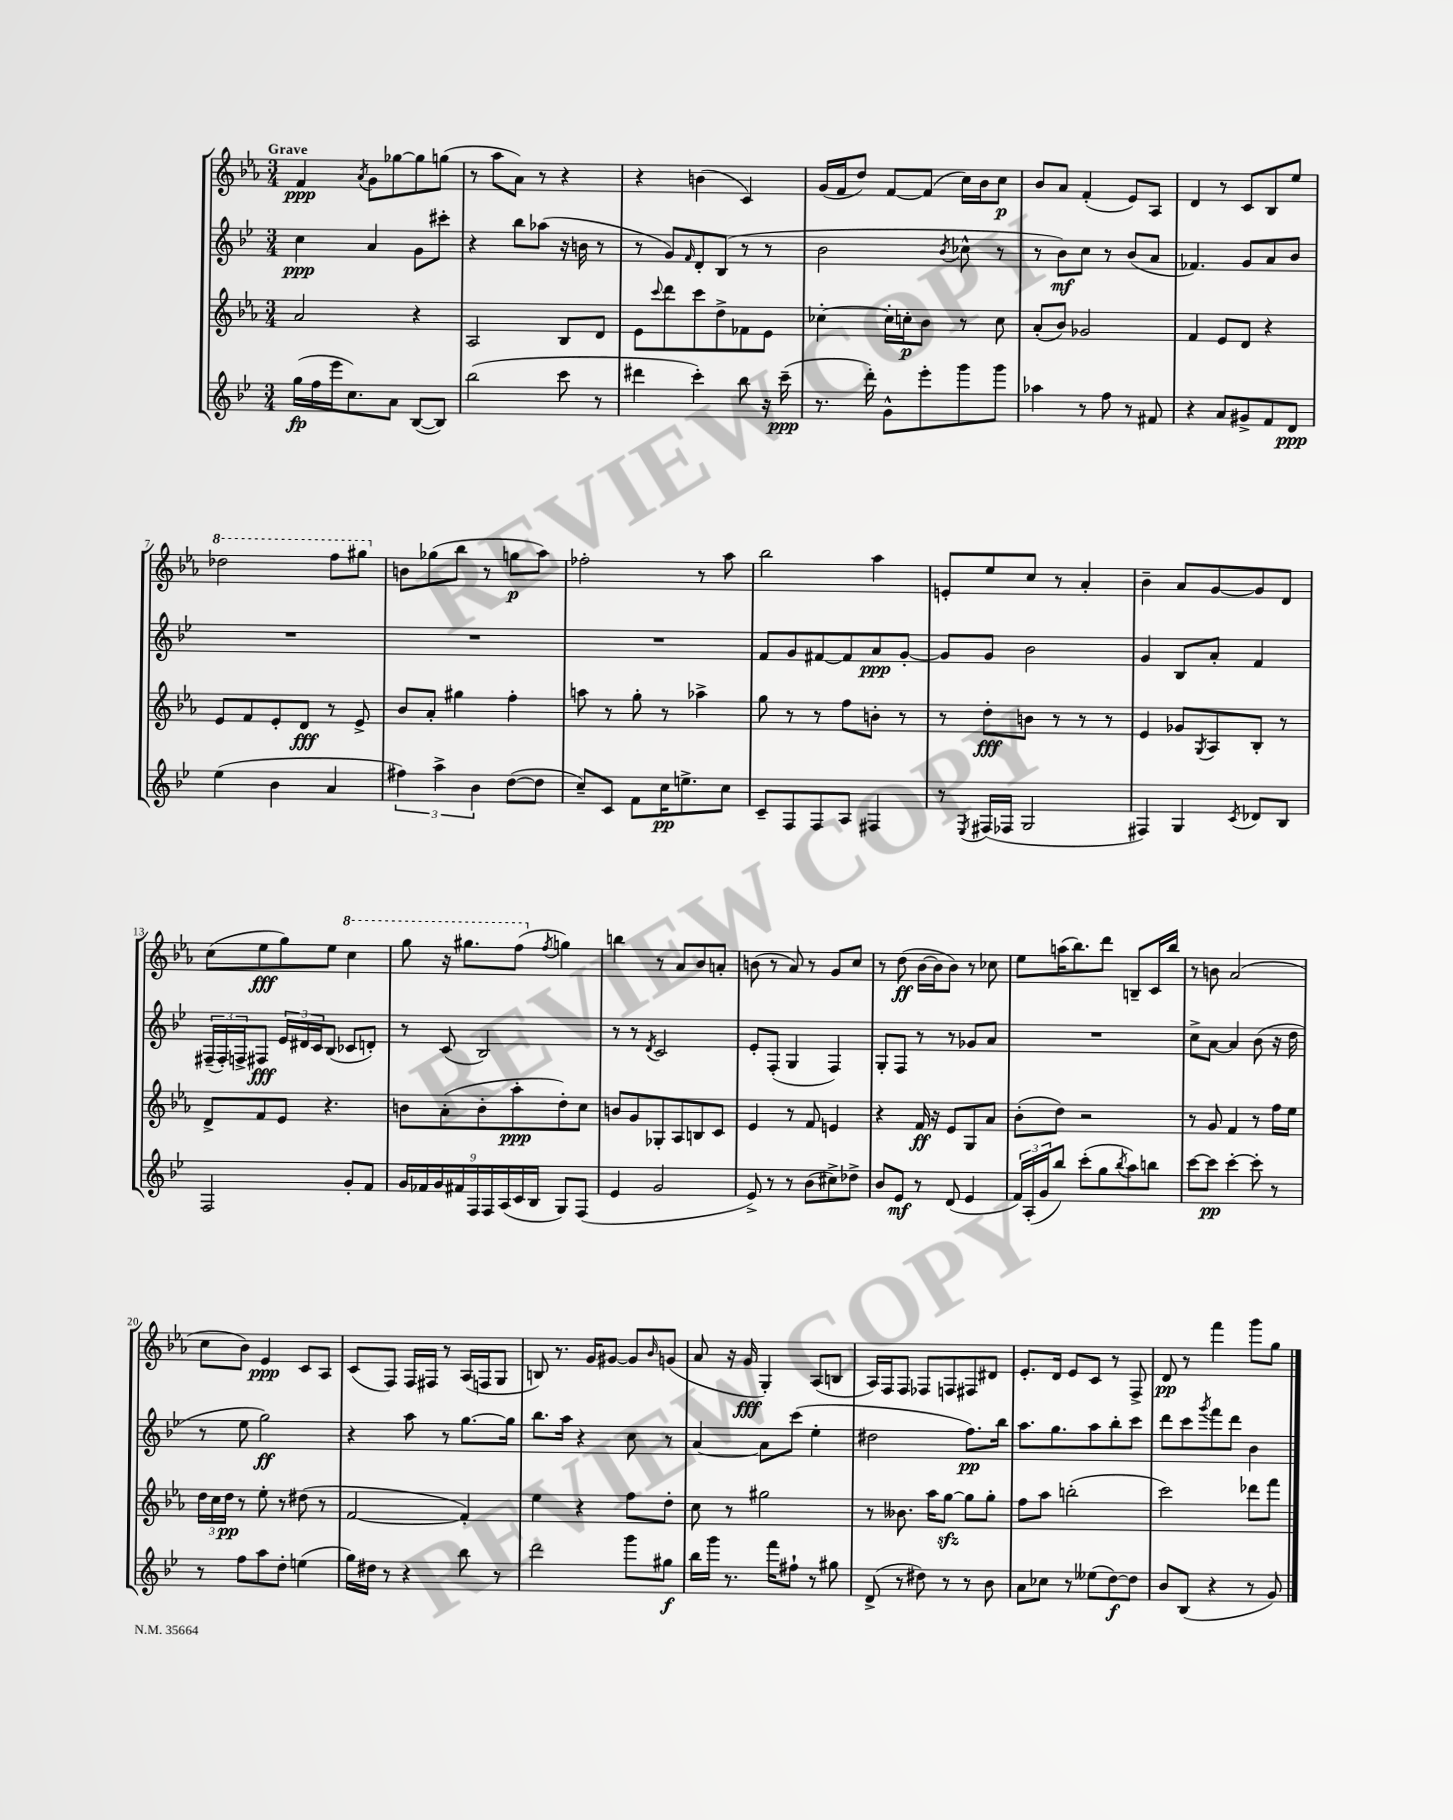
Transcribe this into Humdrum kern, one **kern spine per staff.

**kern	**dynam	**kern	**dynam	**kern	**dynam	**kern	**dynam
*part4	*part4	*part3	*part3	*part2	*part2	*part1	*part1
*staff4	*staff4	*staff3	*staff3	*staff2	*staff2	*staff1	*staff1
*clefG2	*	*clefG2	*	*clefG2	*	*clefG2	*
*k[b-e-]	*	*k[b-e-a-]	*	*k[b-e-]	*	*k[b-e-a-]	*
*M3/4	*	*M3/4	*	*M3/4	*	*M3/4	*
=1	=1	=1	=1	=1	=1	=1	=1
!	!	!	!	!	!	!LO:TX:a:B:t=Grave	!
(16gg\LL	fp	2a-/	.	4cc\	ppp	4f/	ppp
16ff\	.	.	.	.	.	.	.
16eee-\J	.	.	.	.	.	.	.
8.cc\)	.	.	.	.	.	.	.
.	.	.	.	.	.	8qa-/	.
.	.	.	.	4a/	.	8g\L	.
8a\J	.	.	.	.	.	[8gg-X\	.
([8B-/L	.	4r	.	8g\L	.	8gg-\]	.
8B-/J])	.	.	.	8ccc#X'\J	.	(8ggn\J	.
=2	=2	=2	=2	=2	=2	=2	=2
(2bb-\	.	2A-/	.	4r	.	8r	.
.	.	.	.	.	.	8aa-\L	.
.	.	.	.	8bb-\L	.	8a-\J)	.
.	.	.	.	(8aa-X\J	.	8r	.
8ccc\	.	8B-/L	.	16r	.	4r	.
.	.	.	.	16bn\	.	.	.
8r	.	8d/J	.	8r	.	.	.
=3	=3	=3	=3	=3	=3	=3	=3
4ddd#X\	.	8e-\L	.	8r	.	4r	.
.	.	8qqccc/	.	.	.	.	.
.	.	8ddd\	.	8g/L)	.	.	.
.	.	.	.	16qqf/	.	.	.
4ccc'\)	.	8ccc\	.	8d'/	.	(4bn\	.
.	.	8dd^\	.	(8B-/J	.	.	.
8bb-\	.	8f-X\	.	8r	.	4c/)	.
16r	.	8e-\J	.	8r	.	.	.
(16ccc~\	ppp	.	.	.	.	.	.
=4	=4	=4	=4	=4	=4	=4	=4
8.r	.	[4cc-X'\	.	2b-\	.	(16g/LL	.
.	.	.	.	.	.	16f/J	.
.	.	.	.	.	.	8dd/J)	.
16ddd'\)	.	.	.	.	.	.	.
8g^^\L	.	16cc-'\LL]	.	.	.	[8f/L	.
.	.	16ccn'\J	p	.	.	.	.
8eee-'\	.	8b-\J	.	.	.	(8f/J]	.
.	.	.	.	8qb-/	.	.	.
8ggg\	.	8r	.	8cc-X^^\	.	16cc\LL)	.
.	.	.	.	.	.	16b-\J	.
8ggg\J	.	8cc\	.	8r	.	8cc\J	p
=5	=5	=5	=5	=5	=5	=5	=5
4aa-X\	.	(8a-'/L	.	8r	.	8b-/L	.
.	.	8b-/J)	.	8b-\L)	mf	8a-/J	.
8r	.	2g-X/	.	8cc\J	.	(4f'/	.
8ff\	.	.	.	8r	.	.	.
8r	.	.	.	(8b-/L	.	8e-/L)	.
8f#X/	.	.	.	8a/J	.	8A-/J	.
=6	=6	=6	=6	=6	=6	=6	=6
4r	.	4f/	.	4.f-X/)	.	4d/	.
8a/L	.	8e-/L	.	.	.	8r	.
8g#X^/	.	8d/J	.	8g/L	.	8c/L	.
8f/	.	4r	.	8a/	.	8B-/	.
8d/J	ppp	.	.	8b-/J	.	8ee-/J	.
!!LO:LB:g=z
=7	=7	=7	=7	=7	=7	=7	=7
*	*	*	*	*	*	*8va	*
(4ee-\	.	8e-/L	.	2.r	.	2ddd-X\	.
.	.	8f/	.	.	.	.	.
4b-\	.	8e-'/	.	.	.	.	.
.	.	8d/J	fff	.	.	.	.
4a/	.	8r	.	.	.	8fff\L	.
.	.	8e-^/	.	.	.	8ggg#X\J	.
=8	=8	=8	=8	=8	=8	=8	=8
*	*	*	*	*	*	*X8va	*
6ff#X\)	.	8b-/L	.	2.r	.	8bn\L	.
.	.	8a-'/J	.	.	.	(8gg-X\	.
6aa^\	.	.	.	.	.	.	.
.	.	4gg#X\	.	.	.	8bb-\J	.
6b-\	.	.	.	.	.	.	.
.	.	.	.	.	.	8r	.
([8dd\L	.	4ff'\	.	.	.	8ggn\L	p
8dd\J]	.	.	.	.	.	8aa-\J)	.
=9	=9	=9	=9	=9	=9	=9	=9
8cc~/L)	.	8aan\	.	2.r	.	2ff-X'\	.
8c/J	.	8r	.	.	.	.	.
8f\L	.	8gg'\	.	.	.	.	.
16cc\K	pp	8r	.	.	.	.	.
8.een^\	.	.	.	.	.	.	.
.	.	4aa-X^\	.	.	.	8r	.
8cc\J	.	.	.	.	.	8aa-\	.
=10	=10	=10	=10	=10	=10	=10	=10
8c~/L	.	8gg\	.	8f/L	.	2bb-\	.
8F/	.	8r	.	8g/	.	.	.
8F/	.	8r	.	[8f#X/	.	.	.
8A/J	.	8ff\L	.	8f#/]	.	.	.
4F#X/	.	8bn'\J	.	8a/	ppp	4aa-\	.
.	.	8r	.	[8g'/J	.	.	.
=11	=11	=11	=11	=11	=11	=11	=11
8r	.	8r	.	8g/L]	.	8en'/L	.
8qE-/	.	.	.	.	.	.	.
(16F#X/LL	.	8dd'\L	fff	8g/J	.	8ee-/	.
16F-X/JJ	.	.	.	.	.	.	.
2G/	.	8bn\J	.	2b-\	.	8cc/J	.
.	.	8r	.	.	.	8r	.
.	.	8r	.	.	.	4a-'/	.
.	.	8r	.	.	.	.	.
=12	=12	=12	=12	=12	=12	=12	=12
4F#X/)	.	4e-/	.	4g/	.	4b-~\	.
4G/	.	8g-X/L	.	8B-/L	.	8a-/L	.
.	.	8qG/	.	.	.	.	.
.	.	8A-/	.	8a'/J	.	[8g/	.
8qc/	.	.	.	.	.	.	.
8d-X/L	.	8B-'/J	.	4f/	.	8g/]	.
8B-/J	.	8r	.	.	.	8d/J	.
!!LO:LB:g=z
=13	=13	=13	=13	=13	=13	=13	=13
2F/	.	8d^/L	.	(24F#X~/LL	.	(8cc\L	.
.	.	.	.	24F#'/)	.	.	.
.	.	.	.	24Fn^/J	.	.	.
.	.	8f/	.	8F#X/J	fff	8ee-\	fff
.	.	8e-/J	.	24e-/LL	.	8gg\)	.
.	.	.	.	24d#X/	.	.	.
.	.	.	.	24c/J	.	.	.
.	.	4.r	.	(8B-/J	.	8ee-\J	.
*	*	*	*	*	*	*8va	*
8g'/L	.	.	.	8c-X/L	.	4ccc\	.
8f/J	.	.	.	8dn'/J)	.	.	.
=14	=14	=14	=14	=14	=14	=14	=14
18g/LL	.	8bn\L	.	8r	.	8ggg\	.
18f-X/	.	.	.	.	.	.	.
18g/	.	.	.	.	.	.	.
.	.	(8a-'\	.	(8c/	.	16r	.
18f#X/	.	.	.	.	.	.	.
.	.	.	.	.	.	8.ggg#X\L	.
18F/	.	.	.	.	.	.	.
.	.	8b'\	.	2B-/)	.	.	.
18F/	.	.	.	.	.	.	.
(18A/	.	.	.	.	.	.	.
.	.	8aa-'\	ppp	.	.	(8fff\J	.
18c/	.	.	.	.	.	.	.
18B-/JJ	.	.	.	.	.	.	.
*	*	*	*	*	*	*X8va	*
.	.	.	.	.	.	8qff/	.
8G/L)	.	8dd'\)	.	.	.	4ggn\)	.
(8F/J	.	8cc\J	.	.	.	.	.
=15	=15	=15	=15	=15	=15	=15	=15
4e-/	.	8bn/L	.	8r	.	4bbn\	.
.	.	8g/	.	8r	.	.	.
.	.	.	.	8qd/	.	.	.
2g/	.	8G-X'/	.	2c/	.	8r	.
.	.	8A-/	.	.	.	8a-/L	.
.	.	8Bn/	.	.	.	8b-/	.
.	.	8c/J	.	.	.	8an'/J	.
=16	=16	=16	=16	=16	=16	=16	=16
8e-^/)	.	4e-/	.	8e-'/L	.	(8bn\	.
8r	.	.	.	(8F'/J	.	8r	.
8r	.	8r	.	4G/	.	8a-/)	.
(8b-\L	.	8f/	.	.	.	8r	.
8cc#X^\)	.	4en/	.	4F/)	.	8g/L	.
8dd-X^\J	.	.	.	.	.	8cc/J	.
=17	=17	=17	=17	=17	=17	=17	=17
8b-/L	.	4r	.	8G'/L	.	8r	.
8e-/J	mf	.	.	8F/J	.	(8dd\	ff
8r	.	16f/	ff	8r	.	[16b-\LL	.
.	.	16r	.	.	.	16b-\J]	.
(8d/	.	8e-/L	.	8r	.	8b-\J)	.
4e-/	.	8G/	.	8g-X/L	.	8r	.
.	.	8a-/J	.	8a/J	.	8cc-X\	.
=18	=18	=18	=18	=18	=18	=18	=18
24f/LL)	.	(8b-'\L	.	2.r	.	8ee-\L	.
(24A'/	.	.	.	.	.	.	.
24g/J	.	.	.	.	.	.	.
8bb-/J)	.	8dd\J)	.	.	.	(16aan\K	.
.	.	.	.	.	.	8.bb-\)	.
(8ccc'\L	.	2r	.	.	.	.	.
8gg\	.	.	.	.	.	8ddd\J	.
8qbb-/	.	.	.	.	.	.	.
8aa\)	.	.	.	.	.	8Bn~/L	.
8bbn\J	.	.	.	.	.	16c/L	.
.	.	.	.	.	.	16bb-/JJ	.
=19	=19	=19	=19	=19	=19	=19	=19
[8ccc\L	.	8r	.	8cc^\L	.	8r	.
8ccc\J]	pp	8g/	.	[8a\J	.	8bn\	.
[4ccc'\	.	4f/	.	4a/]	.	(2a-/	.
8ccc'\]	.	8r	.	(8b-\	.	.	.
8r	.	16ff\LL	.	16r	.	.	.
.	.	16ee-\JJ	.	16dd\	.	.	.
!!LO:LB:g=z
=20	=20	=20	=20	=20	=20	=20	=20
8r	.	24dd\LL	.	8r	.	8cc\L	.
.	.	24cc\	.	.	.	.	.
.	.	24dd\JJ	pp	.	.	.	.
8ff\L	.	8r	.	8ee-\	.	8b-\J)	.
8aa\	.	8ee-'\	.	2gg\)	ff	4e-/	ppp
8dd'\J	.	8r	.	.	.	.	.
(4een\	.	(8dd#X\	.	.	.	8c/L	.
.	.	8r	.	.	.	8A-/J	.
=21	=21	=21	=21	=21	=21	=21	=21
16gg\LL)	.	[2f/	.	4r	.	(8c/L	.
16dd#X\JJ	.	.	.	.	.	.	.
8r	.	.	.	.	.	8F/J)	.
4r	.	.	.	8aa\	.	16F/LL	.
.	.	.	.	.	.	16F#X/JJ	.
.	.	.	.	8r	.	8r	.
8bb-\	.	4f'/])	.	[8.gg\L	.	(16A-/LL	.
.	.	.	.	.	.	16Fn/J	.
8r	.	.	.	.	.	8G/J	.
.	.	.	.	16gg\Jk]	.	.	.
=22	=22	=22	=22	=22	=22	=22	=22
2ddd\	.	4ee-\	.	8.bb-\L	.	8Bn/)	.
.	.	.	.	.	.	8.r	.
.	.	.	.	16aa\Jk	.	.	.
.	.	4r	.	4r	.	.	.
.	.	.	.	.	.	16g/KL	.
.	.	.	.	.	.	[8g#X/J	.
8ggg\L	.	8ff\L	.	8cc\	.	8g#/L]	.
.	.	.	.	.	.	16qqb-/	.
8gg#X\J	f	8dd'\J	.	8r	.	(8gn/J	.
=23	=23	=23	=23	=23	=23	=23	=23
16bb-\LL	.	8cc\	.	[4a/	.	8a-/	.
16ggg\JJ	.	.	.	.	.	.	.
8.r	.	8r	.	.	.	16r	.
.	.	.	.	.	.	16g/	fff
.	.	2gg#X\	.	8a\L]	.	4G'/)	.
16fff\KL	.	.	.	.	.	.	.
8ff#X`\J	.	.	.	(8ccc\J	.	.	.
8r	.	.	.	4ee-'\	.	(8A-/L	.
8gg#X\	.	.	.	.	.	8Bn/J	.
=24	=24	=24	=24	=24	=24	=24	=24
(8d^/	.	8r	.	2dd#X\	.	16A-/LL)	.
.	.	.	.	.	.	16F/J	.
8r	.	8.b--X\	.	.	.	8F/J	.
8dd#X\)	.	.	.	.	.	8F-X/L	.
.	.	16aa-\KL	.	.	.	.	.
8r	.	[8ggzz\J	.	.	.	8Fn/	.
8r	.	8gg\L]	.	8.ff\L)	pp	8F#X/	.
8b-\	.	8gg'\J	.	.	.	8d#X/J	.
.	.	.	.	16bb-\Jk	.	.	.
=25	=25	=25	=25	=25	=25	=25	=25
8a\L	.	8ff\L	.	8.aa\L	.	8.e-'/L	.
8cc-X\J	.	8aa-\J	.	.	.	.	.
.	.	.	.	8.gg\	.	16d/Jk	.
8r	.	(2bbn'\	.	.	.	8e-/L	.
(8ee--X\L	.	.	.	8aa\	.	8c/J	.
[8dd\)	f	.	.	8bb-'\	.	8r	.
8dd\J]	.	.	.	8ccc\J	.	8F^/	.
=26	=26	=26	=26	=26	=26	=26	=26
8b-/L	.	2ccc\)	.	8ddd\L	.	8d/	pp
(8B-/J	.	.	.	8ccc\	.	8r	.
.	.	.	.	8qggg/	.	.	.
4r	.	.	.	8fff\	.	4fff\	.
.	.	.	.	8ddd\J	.	.	.
8r	.	8ddd-X\L	.	4b-\	.	8ggg\L	.
8g/)	.	8fff\J	.	.	.	8gg\J	.
==	==	==	==	==	==	==	==
*-	*-	*-	*-	*-	*-	*-	*-
